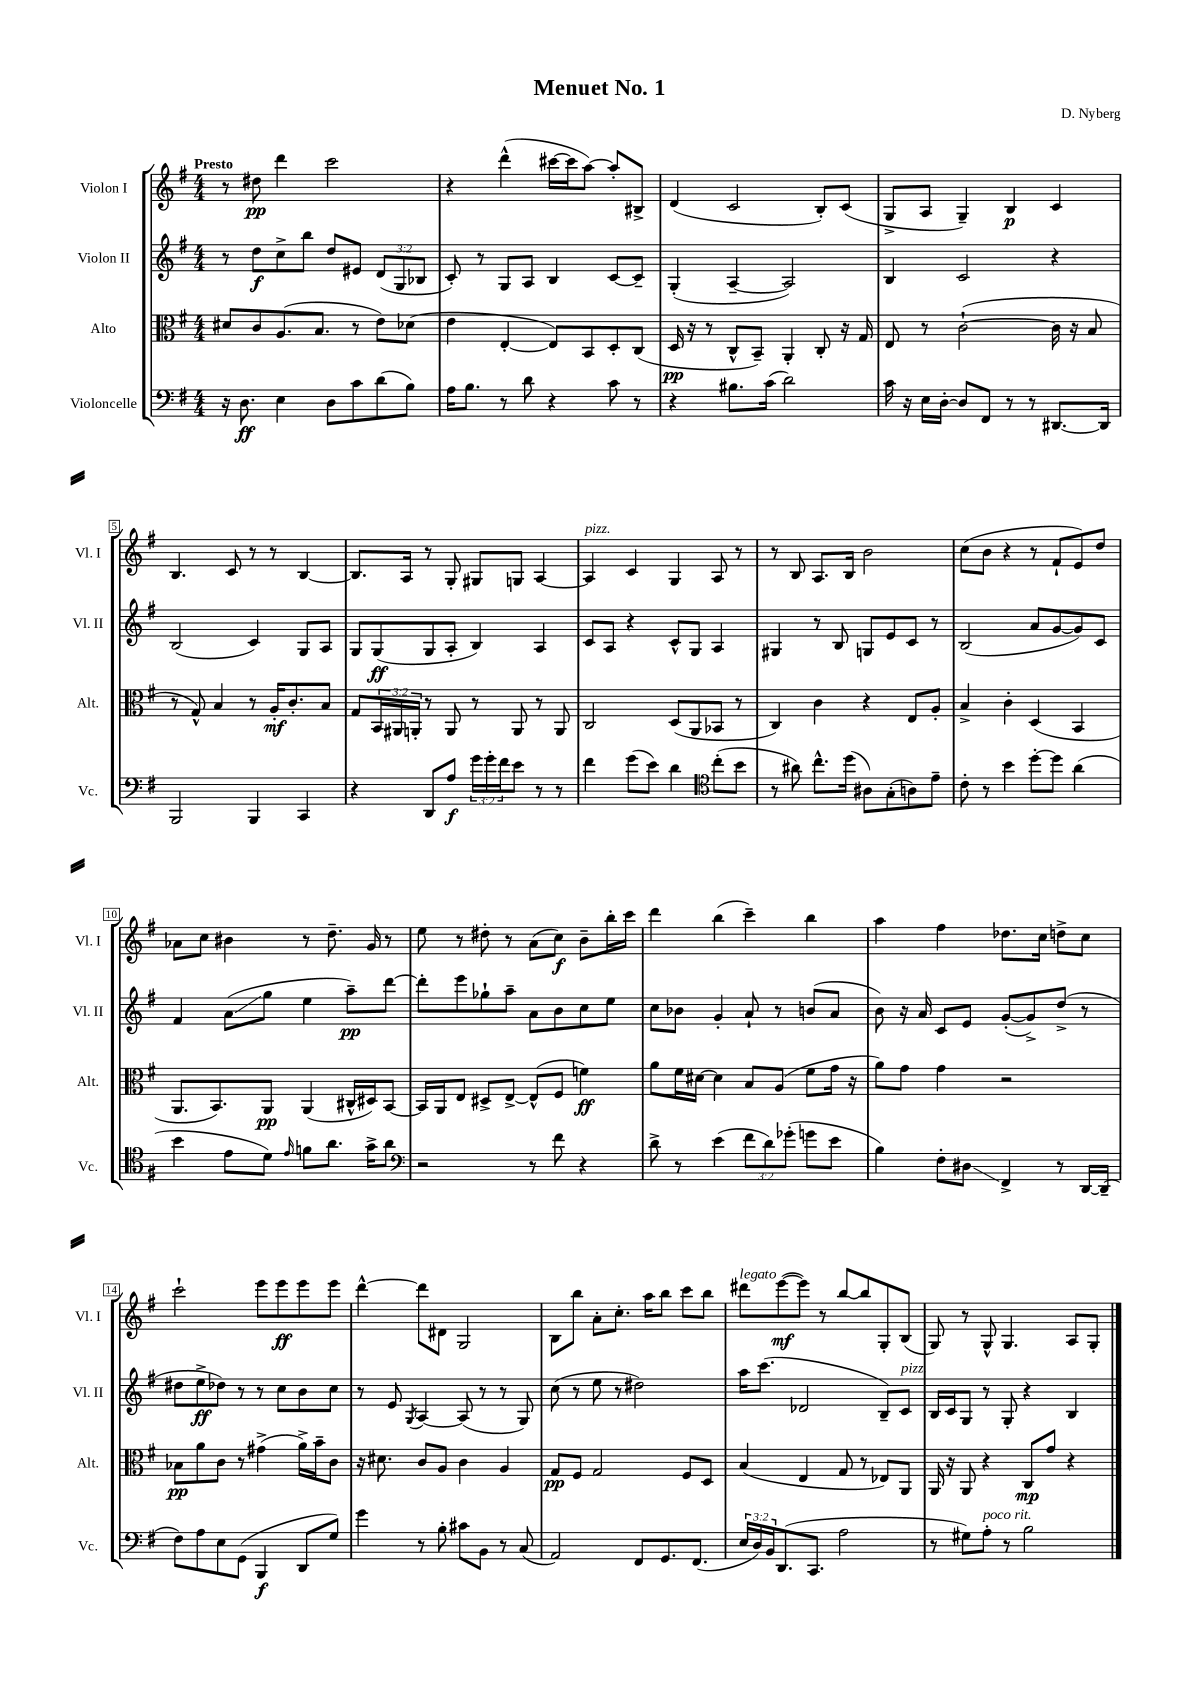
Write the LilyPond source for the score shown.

\header { title = "Menuet No. 1" composer = "D. Nyberg" }
<<
\new StaffGroup <<
\new Staff = "s0" \with { instrumentName = "Violon I" shortInstrumentName = "Vl. I" } {
    \clef treble \key g \major \numericTimeSignature \time 4/4 \tempo "Presto"
    r8 dis''8\pp d'''4 c'''2 |
    r4 d'''4-^( cis'''16~ cis'''16 a''8~) a''8-. bis8-> |
    d'4( c'2 b8-.) c'8( |
    g8-> a8 g4--) b4\p c'4 |
    b4. c'8 r8 r8 b4~ |
    b8. a16 r8 g8-. gis8 g8 a4~ |
    a4^\markup { \italic "pizz." } c'4 g4 a8 r8 |
    r8 b8 a8. b16 b'2 |
    c''8( b'8 r4 r8 fis'8-! e'8) d''8 |
    aes'8 c''8 bis'4 r8 d''8.-- g'16 r8 |
    e''8 r8 dis''8-. r8 a'8( c''8\f) b'8-- b''16-. c'''16 |
    d'''4 b''4( c'''4--) b''4 |
    a''4 fis''4 des''8. c''16 d''8-> c''8 |
    c'''2-! e'''8 e'''8\ff e'''8 e'''8 |
    d'''4~-^ d'''8 dis'8 g2 |
    b8 b''8 a'8-. c''8.-. a''16 b''8 c'''8 b''8 |
    dis'''8^\markup { \italic "legato" } e'''8~\mf( e'''8) r8 b''8~ b''8 g8-. b8( |
    g8) r8 g8-^ g4. a8 g8-. \bar "|." |
}
\new Staff = "s1" \with { instrumentName = "Violon II" shortInstrumentName = "Vl. II" } {
    \clef treble \key g \major \numericTimeSignature \time 4/4 \override Staff.TupletNumber.text = #tuplet-number::calc-fraction-text
    r8 d''8\f c''8-> b''8 d''8 eis'8 \tuplet 3/2 { d'8( g8 bes8 } |
    c'8-.) r8 g8 a8 b4 c'8~ c'8-- |
    g4-.( a4~-- a2) |
    b4 c'2 r4 |
    b2( c'4) g8 a8 |
    g8 g8\ff( g8 a8-. b4) a4 |
    c'8 a8 r4 c'8-^ g8 a4 |
    gis4 r8 b8 g8 e'8 c'8 r8 |
    b2( a'8 g'8~ g'8) c'8 |
    fis'4 a'8\glissando( g''8 e''4 a''8--\pp) d'''8~ |
    d'''8-. e'''8 ges''8-! a''8-- a'8 b'8 c''8 e''8 |
    c''8 bes'8 g'4-. a'8-! r8 b'8( a'8 |
    b'8) r16 a'16 c'8 e'8 g'8~-.( g'8->) d''8->( r8 |
    dis''8 e''8->\ff des''8) r8 r8 c''8 b'8 c''8 |
    r8 e'8 \acciaccatura { g8 } a4~ a8( r8 r8 g8) |
    c''8( r8 e''8 r8 dis''2) |
    a''16 c'''8.( des'2 b8--) c'8^\markup { \italic "pizz." } |
    b16 c'16 g8 r8 g8-. r4 b4 \bar "|." |
}
\new Staff = "s2" \with { instrumentName = "Alto" shortInstrumentName = "Alt." } {
    \clef alto \key g \major \numericTimeSignature \time 4/4 \override Staff.TupletNumber.text = #tuplet-number::calc-fraction-text
    dis'8 c'8 a8.( b8. r8 e'8) des'8( |
    e'4 e4~-. e8) b,8 d8-. c8( |
    d16\pp r16 r8 c8-^ b,8--) a,4-. c8-. r16 g16 |
    e8 r8 c'2~-!( c'16 r16 b8 |
    r8 g8-^) b4 r8 a16-.\mf c'8.-. b8 |
    g8 \tuplet 3/2 { b,16 ais,16 a,16-. } r8 a,8 r8 a,8 r8 a,8 |
    c2 d8( a,8 bes,8 r8 |
    c4) c'4 r4 e8 a8-. |
    b4-> c'4-. d4( b,4 |
    a,8. b,8.) a,8\pp a,4( cis16-^ dis16) b,8~ |
    b,16 a,16 e8 dis8-> e8~-> e8-^( fis8 f'4\ff) |
    a'8 fis'16 dis'16~ dis'4 b8 a8( fis'8 g'16 r16 |
    a'8) g'8 g'4 r2 |
    bes8\pp a'8 c'8 r8 gis'4->( a'16->) b'16-- c'8 |
    r16 dis'8. c'8 a8 c'4 a4 |
    g8\pp fis8 g2 fis8 d8 |
    b4( e4 g8 r8 ees8) a,8 |
    a,16 r16 a,8 r4 c8\mp g'8 r4 \bar "|." |
}
\new Staff = "s3" \with { instrumentName = "Violoncelle" shortInstrumentName = "Vc." } {
    \clef bass \key g \major \numericTimeSignature \time 4/4 \override Staff.TupletNumber.text = #tuplet-number::calc-fraction-text
    r16 d8.\ff e4 d8 c'8 d'8( b8) |
    a16 b8. r8 d'8 r4 c'8 r8 |
    r4 bis8. c'16( d'2) |
    c'16 r16 e16 d16~-. d8 fis,8 r8 r8 dis,8.~ dis,16 |
    b,,2 b,,4 c,4 |
    r4 d,8 a8\f \tuplet 3/2 { g'16 g'16-. fis'16 } e'8 r8 r8 |
    fis'4 g'8( e'8) d'4 \clef tenor c''8-.( b'8 |
    r8 ais'8) c''8.-^ d''16( ais8) g8-.( a8) e'8-- |
    c'8-. r8 b'4 d''8~-. d''8 a'4( |
    b'4 e'8 d'8) \grace { e'16 } f'8 a'8. g'16-> a'8 |
    \clef bass r2 r8 fis'8 r4 |
    d'8-> r8 e'4( \tuplet 3/2 { fis'8 d'8) ges'8-.( } g'8 e'8 |
    b4) fis8-. dis8\glissando fis,4-> r8 d,16~ d,16--( |
    fis8) a8 e8 g,8( b,,4\f d,8 g8) |
    g'4 r8 b8-. cis'8 b,8 r8 c8( |
    a,2) fis,8 g,8. fis,8.( |
    \tuplet 3/2 { e16 d16) b,16 } d,8.( c,8. a2 |
    r8 gis8) a8-.^\markup { \italic "poco rit." } r8 b2 \bar "|." |
}
>>
>>
\layout { \context { \Score \override BarNumber.stencil = #(make-stencil-boxer 0.1 0.3 ly:text-interface::print) } }
